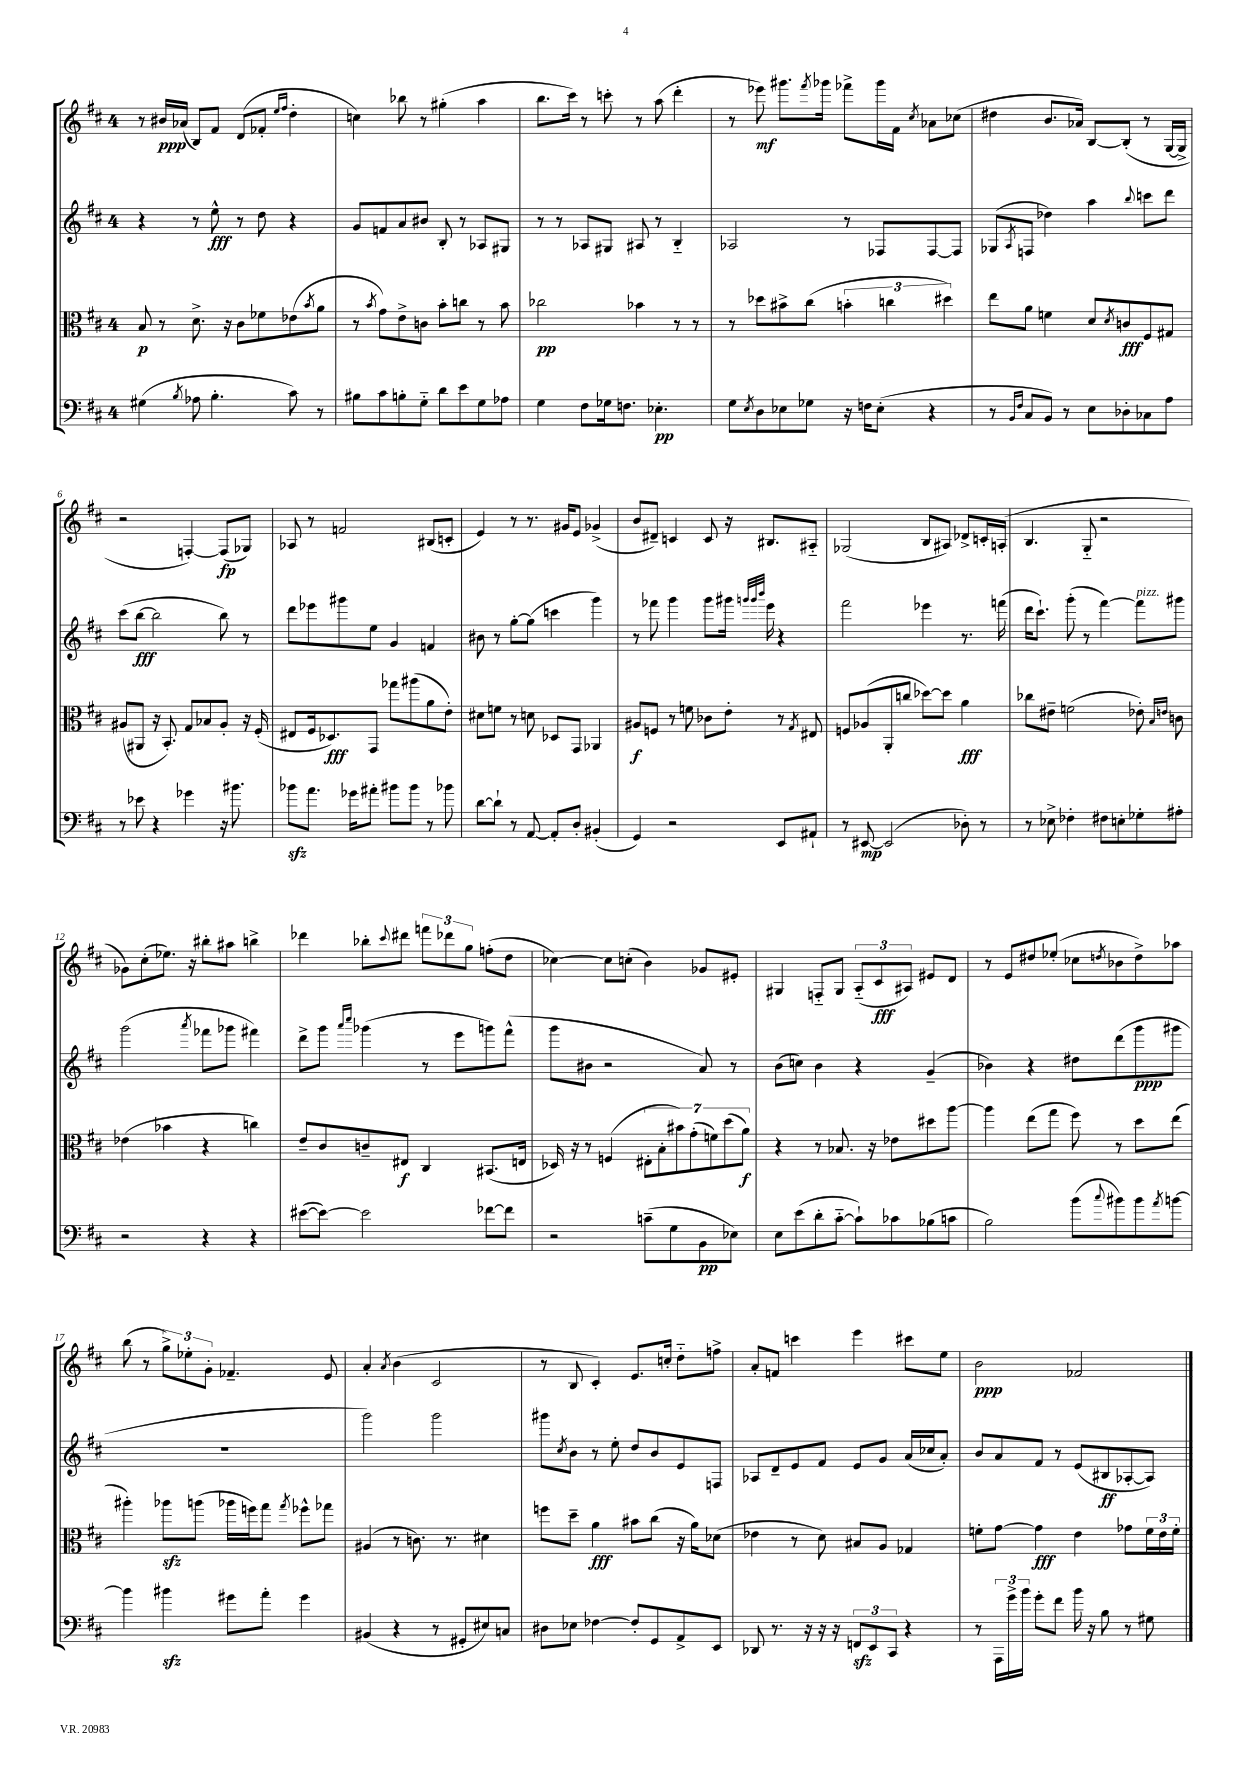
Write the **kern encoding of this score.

**kern	**dynam	**kern	**dynam	**kern	**dynam	**kern	**dynam
*part4	*part4	*part3	*part3	*part2	*part2	*part1	*part1
*staff4	*staff4	*staff3	*staff3	*staff2	*staff2	*staff1	*staff1
*clefF4	*	*clefC3	*	*clefG2	*	*clefG2	*
*k[f#c#]	*	*k[f#c#]	*	*k[f#c#]	*	*k[f#c#]	*
*M4/4	*	*M4/4	*	*M4/4	*	*M4/4	*
=1	=1	=1	=1	=1	=1	=1	=1
(4G#X\	.	8B/	p	4r	.	8r	.
.	.	8r	.	.	.	16b#X/LL	ppp
.	.	.	.	.	.	(16a-X/JJ	.
8qB/	.	.	.	.	.	.	.
8A-X\	.	8.d^\	.	8r	.	8B/L)	.
4.B'\	.	.	.	8ee^^\	fff	8f#/J	.
.	.	16r	.	.	.	.	.
.	.	8c#\L	.	8r	.	(8d/L	.
.	.	8f-X\	.	8dd\	.	8f-X'/J	.
.	.	.	.	.	.	16qqee/LL	.
.	.	.	.	.	.	16qqff#/JJ	.
8c#\)	.	(8e-X\	.	4r	.	4dd'\	.
.	.	8qb/	.	.	.	.	.
8r	.	8a\J	.	.	.	.	.
=2	=2	=2	=2	=2	=2	=2	=2
8B#X\L	.	8r	.	8g/L	.	4ccn\)	.
.	.	8qb/	.	.	.	.	.
8c#\	.	8g\L)	.	8fn/	.	.	.
8Bn'\	.	8e^\	.	8a/	.	8bb-X\	.
8G\J	.	8cn\J	.	8b#X/J	.	8r	.
8d\L	.	8b'\L	.	8B'/	.	(4gg#X'\	.
8e\	.	8ccn\J	.	8r	.	.	.
8G\	.	8r	.	8A-X/L	.	4aa\	.
8A-X\J	.	8b\	.	8G#X/J	.	.	.
=3	=3	=3	=3	=3	=3	=3	=3
4G\	.	2cc-X\	pp	8r	.	8.bb\L	.
.	.	.	.	8r	.	.	.
.	.	.	.	.	.	16ccc#\Jk)	.
8F#\L	.	.	.	8A-X/L	.	8r	.
16G-X\k	.	.	.	8G#X/J	.	8cccn'\	.
8.Fn\J	.	.	.	.	.	.	.
.	.	4b-X\	.	8A#X/	.	8r	.
4.E-X'\	pp	.	.	8r	.	(8aa\	.
.	.	8r	.	4B/	.	4ddd'\	.
.	.	8r	.	.	.	.	.
=4	=4	=4	=4	=4	=4	=4	=4
8G\L	.	8r	.	2A-X/	.	8r	.
8qE/	.	.	.	.	.	.	.
8D\	.	8dd-X\L	.	.	.	8eee-X\)	mf
8E-X\	.	8b#X^\	.	.	.	8.ggg#X\L	.
8G-X\J	.	(8cc#\J	.	.	.	.	.
.	.	.	.	.	.	8qfff#/	.
.	.	.	.	.	.	16ggg-X\Jk	.
16r	.	6bn'\	.	8r	.	8fff-X^\L	.
16Fn\KL	.	.	.	.	.	.	.
(8E-'\J	.	.	.	8F-X/L	.	16ggg-\L	.
.	.	6ccn\	.	.	.	.	.
.	.	.	.	.	.	16f#\JJ	.
.	.	.	.	.	.	8qcc#/	.
4r	.	.	.	[8F-/	.	8a-X\L	.
.	.	6dd#X\)	.	.	.	.	.
.	.	.	.	8F-/J]	.	(8cc-X\J	.
=5	=5	=5	=5	=5	=5	=5	=5
8r	.	8ee\L	.	(8G-X/L	.	4dd#X\	.
16qqBB/LL	.	.	.	.	.	.	.
16qqF#/JJ	.	.	.	8qA/	.	.	.
8C#/L	.	8a\J	.	8Fn/J	.	.	.
8BB/J)	.	4fn\	.	4dd-X\)	.	8.b/L	.
8r	.	.	.	.	.	.	.
.	.	.	.	.	.	16a-X/Jk)	.
8E\L	.	8d/L	.	4aa\	.	[8B/L	.
.	.	8qd/	.	.	.	.	.
8D-X'\	.	8cn/	fff	.	.	(8B'/J]	.
.	.	.	.	8qqbb/	.	.	.
8C-X\	.	8F#/	.	8cccn\L	.	8r	.
8A\J	.	8G#X/J	.	8ddd\J	.	[16G/LL	.
.	.	.	.	.	.	16G^/JJ]	.
!!LO:LB:g=z
=6	=6	=6	=6	=6	=6	=6	=6
8r	.	(8A#X/L	.	(8ccc#\L	.	2r	.
8e-X\	.	8AA#X/J	.	[8bb\J	fff	.	.
4r	.	16r	.	2bb\]	.	.	.
.	.	8.BB'/)	.	.	.	.	.
4g-X\	.	8G/L	.	.	.	[4Fn'/)	.
.	.	8B-X/	.	.	.	.	.
16r	.	8A#'/J	.	8bb\)	.	(8F/L]	fp
8.b#X\	.	.	.	.	.	.	.
.	.	16r	.	8r	.	8G-X/J)	.
.	.	(16F#'/	.	.	.	.	.
=7	=7	=7	=7	=7	=7	=7	=7
8b-Xzz\L	.	8E#X/L	.	8ddd\L	.	8A-X/	.
8.a\J	.	16F#/k	.	8eee-X\	.	8r	.
.	.	8.D-X/)	fff	.	.	.	.
.	.	.	.	8ggg#X\	.	2fn/	.
16g-X\KL	.	.	.	.	.	.	.
8a#X'\J	.	8GG/J	.	8ee\J	.	.	.
8b#X\L	.	8gg-X\L	.	4g/	.	.	.
8b#\J	.	(8aa#X\	.	.	.	.	.
8r	.	8a\	.	4fn/	.	(8B#X/L	.
8b-X\	.	8e'\J)	.	.	.	8cn'/J	.
=8	=8	=8	=8	=8	=8	=8	=8
[8d\L	.	8d#X\L	.	8b#X\	.	4e/)	.
8d`\J]	.	8fn\J	.	8r	.	.	.
8r	.	8r	.	[8gg'\L	.	8r	.
[8AA/	.	8dn\	.	(8gg\J]	.	8.r	.
8AA'/L]	.	8D-X/L	.	4cccn\	.	.	.
.	.	.	.	.	.	16g#X/KL	.
8D'/J	.	8GG/J	.	.	.	8e/J	.
(4BB#X'/	.	4AA-X/	.	4ggg\)	.	(4g-X^/	.
=9	=9	=9	=9	=9	=9	=9	=9
4GG/)	.	8A#X/L	f	8r	.	8b/L	.
.	.	8Fn/J	.	8fff-X\	.	8d#X~/J)	.
2r	.	8r	.	4ggg\	.	4cn/	.
.	.	8fn\	.	.	.	.	.
.	.	8c-X\L	.	8ggg\L	.	8c/	.
.	.	8e'\J	.	16ggg#X\Jk	.	16r	.
.	.	.	.	32qqgggn/LLL	.	.	.
.	.	.	.	32qqggg/	.	.	.
.	.	.	.	32qqbbb/JJJ	.	.	.
.	.	.	.	16eee\	.	8.B#X/L	.
8EE/L	.	8r	.	4r	.	.	.
.	.	8qG/	.	.	.	.	.
8AA#X`/J	.	8E#X/	.	.	.	8A#X/J	.
=10	=10	=10	=10	=10	=10	=10	=10
8r	.	8Fn/L	.	2fff#\	.	(2G-X/	.
[8EE#X/	mp	(8A-X/	.	.	.	.	.
(2EE#/]	.	8AA'/	.	.	.	.	.
.	.	8ccn/J	.	.	.	.	.
.	.	[8dd-X\L)	.	4eee-X\	.	8B/L	.
.	.	8dd-\J]	.	.	.	8A#X/J)	.
8D-X'\)	.	4a\	fff	8.r	.	8d-X^/L	.
8r	.	.	.	.	.	16cn'/L	.
.	.	.	.	(16fffn\	.	(16An'/JJ	.
=11	=11	=11	=11	=11	=11	=11	=11
8r	.	8cc-X\L	.	16ddd\KL	.	4.B/	.
.	.	.	.	8.ccc#`\J)	.	.	.
8E-X^\	.	8e#X~\J	.	.	.	.	.
4F-X'\	.	(2fn\	.	(8ggg'\	.	.	.
.	.	.	.	8r	.	8G/	.
8F#X\L	.	.	.	[4fff#\)	.	2r	.
8En'\	.	.	.	.	.	.	.
!	!	!	!	!LO:TX:a:i:t=pizz.	!	!	!
8G-X'\	.	8e-X'\)	.	8fff#\L]	.	.	.
.	.	16qqB/LL	.	.	.	.	.
.	.	16qqen/JJ	.	.	.	.	.
8A#X'\J	.	8cn\	.	8ggg#X\J	.	.	.
!!LO:LB:g=z
=12	=12	=12	=12	=12	=12	=12	=12
2r	.	(4e-X\	.	(2ggg\	.	8g-X\L)	.
.	.	.	.	.	.	(8cc#'\	.
.	.	4b-X\	.	.	.	8.ee-X\J)	.
.	.	.	.	.	.	16r	.
.	.	.	.	8qaaa/	.	.	.
4r	.	4r	.	8fff-X\L	.	8bb#X'\L	.
.	.	.	.	8ggg-X\J	.	8aa#X\J	.
4r	.	4ccn\)	.	4fff#X\)	.	4bbn^\	.
=13	=13	=13	=13	=13	=13	=13	=13
([8e#X\L	.	8e~/L	.	8ddd^\L	.	4ddd-X\	.
8e#\J_)	.	8c#/	.	8ggg\J	.	.	.
.	.	.	.	16qqaaa/LL	.	.	.
.	.	.	.	16qqcccc#/JJ	.	.	.
2e#\]	.	8cn~/	.	(4ggg-X\	.	8bb-X'\L	.
.	.	.	.	.	.	8qqccc#/	.
.	.	8E#X/J	f	.	.	8ddd#X\J	.
.	.	4C#/	.	8r	.	12fffn\L	.
.	.	.	.	.	.	12ddd-X\	.
.	.	.	.	8eee\L	.	.	.
.	.	.	.	.	.	12gg\J	.
[8f-X\L	.	(8.BB#X/L	.	8gggn\)	.	(8ffn'\L	.
8f-\J]	.	.	.	(8fff#^^\J	.	8dd\J	.
.	.	16En/Jk	.	.	.	.	.
=14	=14	=14	=14	=14	=14	=14	=14
2r	.	16D-X/)	.	8ggg\L	.	[4cc-X\)	.
.	.	16r	.	.	.	.	.
.	.	8r	.	8b#X\J	.	.	.
.	.	(4Fn/	.	2r	.	8cc-\L]	.
.	.	.	.	.	.	(8ccn'\J	.
(8cn~\L	.	14E#X'\L	.	.	.	4b\)	.
.	.	14B'\	.	.	.	.	.
8G\	.	.	.	.	.	.	.
.	.	14b#X\)	.	.	.	.	.
.	.	(14g'\	.	.	.	.	.
8BB\	pp	.	.	8a/)	.	8g-X/L	.
.	.	14fn\)	.	.	.	.	.
.	.	(14dd\	.	.	.	.	.
8E-X\J)	.	.	.	8r	.	8e#X'/J	.
.	.	14a\J)	f	.	.	.	.
=15	=15	=15	=15	=15	=15	=15	=15
8E\L	.	4r	.	(8b\L	.	4G#X/	.
(8e\	.	.	.	8ccn\J)	.	.	.
8d'\	.	8r	.	4b\	.	8Fn/L	.
[8c#\J	.	8.B-X/	.	.	.	8G#/J	.
8c#`\L])	.	.	.	4r	.	(12A/L	.
.	.	16r	.	.	.	.	.
.	.	.	.	.	.	12c#/	fff
8c-X\	.	8e-X\L	.	.	.	.	.
.	.	.	.	.	.	12A#X/J)	.
(8B-X\	.	8dd#X\	.	(4g~/	.	8e#X/L	.
8cn\J	.	[8aa\J	.	.	.	8d/J	.
=16	=16	=16	=16	=16	=16	=16	=16
2B\)	.	4aa\]	.	4b-X\)	.	8r	.
.	.	.	.	.	.	8e/L	.
.	.	(8ee\L	.	4r	.	8dd#X/	.
.	.	8gg\J	.	.	.	(8ee-X'/J	.
(8b\L	.	8ff#\)	.	8dd#X\L	.	8cc-X\L	.
8qqcc#/	.	.	.	.	.	8qddn/	.
8b#X\)	.	8r	.	(8ddd\	.	8b-X\	.
8b#\	.	8dd\L	.	8ggg\	ppp	8dd^\)	.
8qa/	.	.	.	.	.	.	.
[8bn\J	.	(8ee\J	.	8ggg#X\J	.	8aa-X\J	.
!!LO:LB:g=z
=17	=17	=17	=17	=17	=17	=17	=17
4b\]	.	4aa#X'\)	.	1r	.	(8bb\	.
.	.	.	.	.	.	8r	.
4b#Xzz\	.	8aa-Xzz\L	.	.	.	12gg^\L)	.
.	.	.	.	.	.	12ee-X'\	.
.	.	(8aan\J	.	.	.	.	.
.	.	.	.	.	.	12g'\J	.
8g#X\L	.	16aa-X\LL	.	.	.	4.f-X~/	.
.	.	16ffn\J)	.	.	.	.	.
8a'\J	.	8gg\J	.	.	.	.	.
.	.	8qgg/	.	.	.	.	.
4g#\	.	8ff-X^^\L	.	.	.	.	.
.	.	8gg-X\J	.	.	.	8e/	.
=18	=18	=18	=18	=18	=18	=18	=18
(4BB#X/	.	(4A#X/	.	2ggg\)	.	4a'/	.
.	.	.	.	.	.	8qa/	.
4r	.	8r	.	.	.	(4b\	.
.	.	8.cn\)	.	.	.	.	.
8r	.	.	.	2ggg\	.	2c#/	.
.	.	8.r	.	.	.	.	.
8GG#X'/L	.	.	.	.	.	.	.
8E#X/)	.	4d#X\	.	.	.	.	.
8Cn/J	.	.	.	.	.	.	.
=19	=19	=19	=19	=19	=19	=19	=19
8D#X\L	.	8ffn\L	.	8ggg#X\L	.	8r	.
.	.	.	.	8qcc#/	.	.	.
8E-X\J	.	8dd~\J	.	8b\J	.	8B/	.
[4F-X\	.	4a\	fff	8r	.	4c#'/)	.
.	.	.	.	8ee'\	.	.	.
8F-'/L]	.	8b#X\L	.	8dd/L	.	8.e/L	.
8GG/	.	(8cc#\J	.	8b/	.	.	.
.	.	.	.	.	.	16ccn'/Jk	.
8AA^/	.	16r	.	8e/	.	8dd\L	.
.	.	16a\KL)	.	.	.	.	.
8EE/J	.	(8d-X\J	.	8Fn/J	.	8ffn^\J	.
=20	=20	=20	=20	=20	=20	=20	=20
8DD-X/	.	4e-X\	.	8A-X/L	.	8a'/L	.
8.r	.	.	.	8d~/	.	8fn/J	.
.	.	8r	.	8e/	.	4cccn\	.
16r	.	.	.	.	.	.	.
16r	.	8d\)	.	8f#/J	.	.	.
16r	.	.	.	.	.	.	.
12FFnzz/L	.	8B#X/L	.	8e/L	.	4eee\	.
12EE/	.	.	.	.	.	.	.
.	.	8A/J	.	8g/J	.	.	.
12CC#/J	.	.	.	.	.	.	.
4r	.	4G-X/	.	(16a/LL	.	8ccc#X\L	.
.	.	.	.	16cc-X/J	.	.	.
.	.	.	.	8a'/J)	.	8ee\J	.
=21	=21	=21	=21	=21	=21	=21	=21
8r	.	8fn'\L	.	8b/L	.	2b\	ppp
24AAA\LL	.	[8g\J	.	8a/	.	.	.
24g^\	.	.	.	.	.	.	.
24b\JJ	.	.	.	.	.	.	.
8g'\L	.	4g\]	fff	8f#/J	.	.	.
8f#\J	.	.	.	8r	.	.	.
16b\	.	4e\	.	(8e/L	.	2f-X/	.
16r	.	.	.	.	.	.	.
8B\	.	.	.	8B#X/	ff	.	.
8r	.	8g-X\L	.	[8A-X'/	.	.	.
8G#X\	.	24f\L	.	8A-/J])	.	.	.
.	.	24e\	.	.	.	.	.
.	.	24f'\JJ	.	.	.	.	.
==	==	==	==	==	==	==	==
*-	*-	*-	*-	*-	*-	*-	*-
